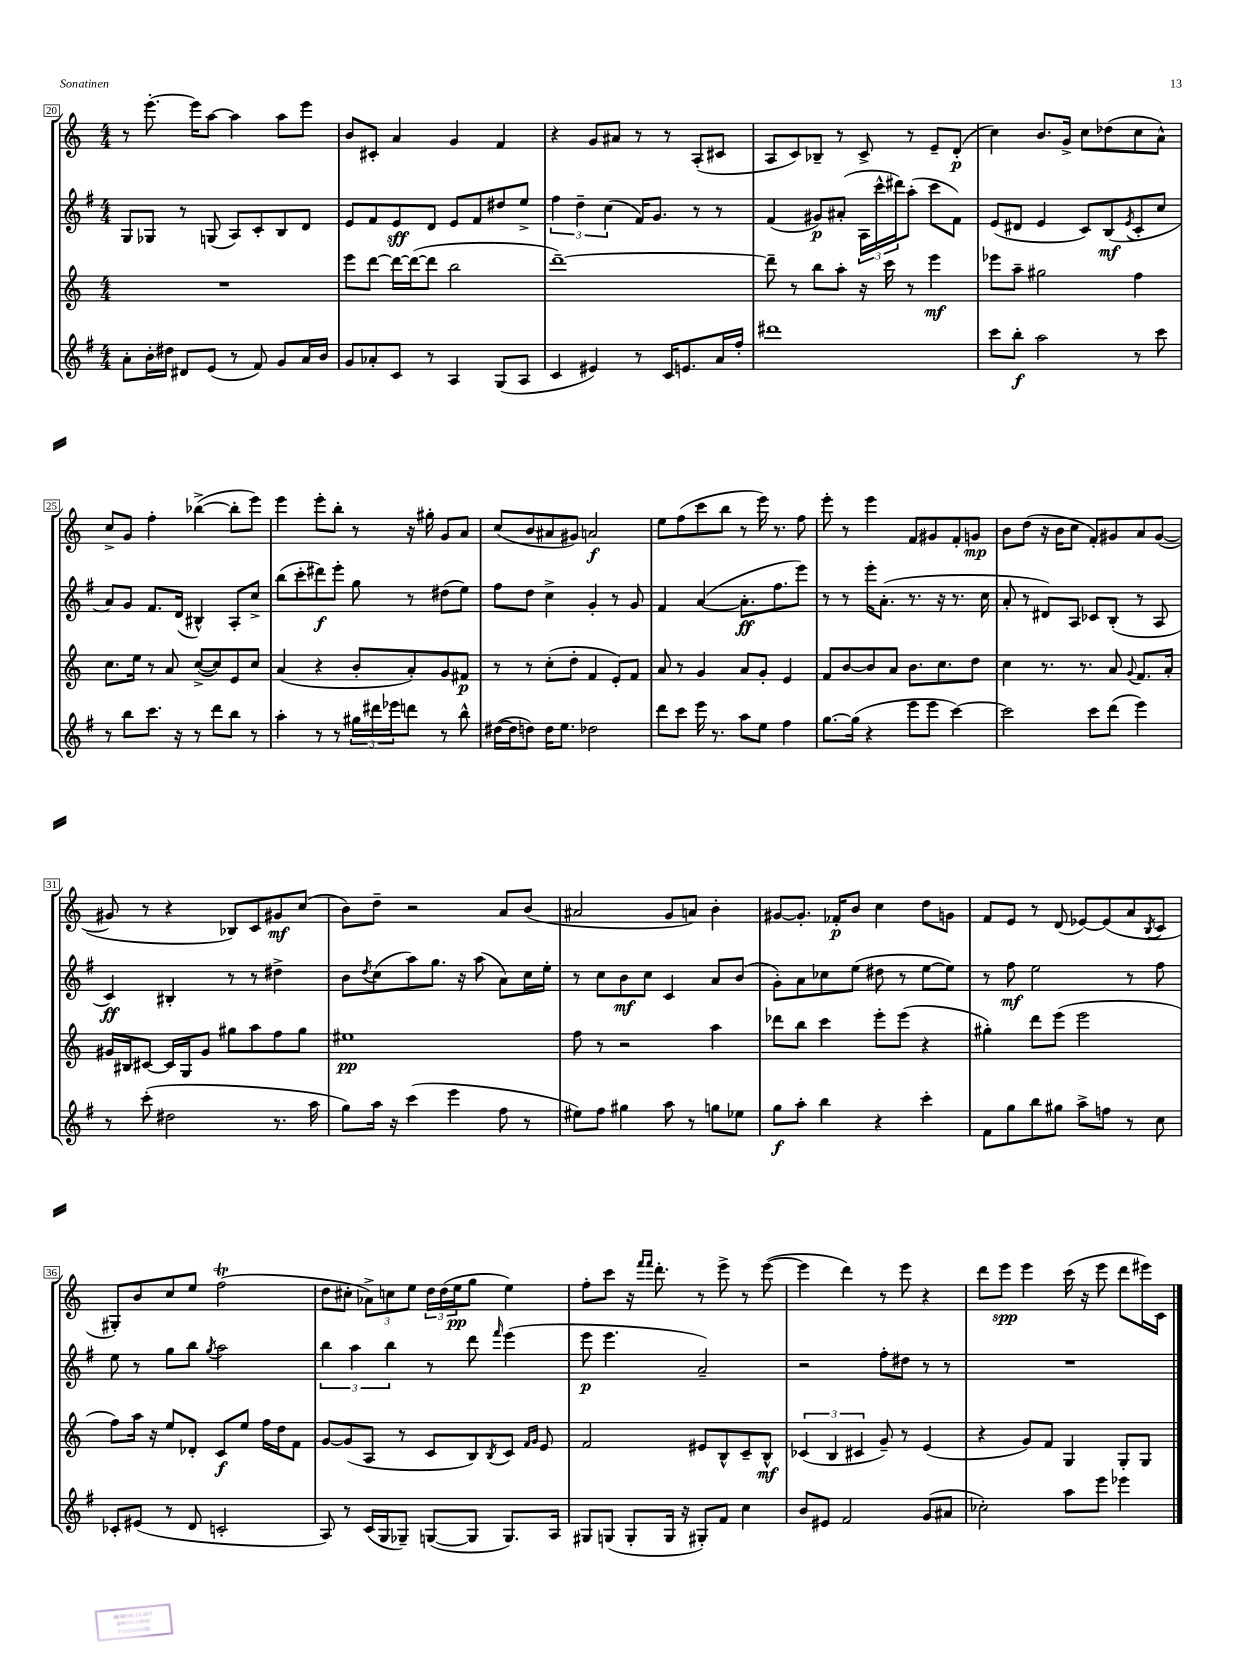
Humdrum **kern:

**kern	**kern	**kern	**kern
*staff4	*staff3	*staff2	*staff1
*clefG2	*clefG2	*clefG2	*clefG2
*k[f#]	*k[]	*k[f#]	*k[]
*M4/4	*M4/4	*M4/4	*M4/4
8a'\L	1r	8G/L	8r
16b'\L	.	8G-/J	[8.eee'\
16dd#\JJ	.	.	.
8d#/L	.	8r	.
.	.	.	16eee\]LK
(8e/J	.	(8G/	[8aa\J
8r	.	8A/L)	4aa\]
8f#/)	.	8c'/	.
8g/L	.	8B/	8aa\L
16a/L	.	8d/J	8eee\J
16b/JJ	.	.	.
=	=	=	=
8g/L	8eee\L	8e/L	8b/L
8a-'/	[8ddd\J	8f#/	8c#'/J
8c/J	16ddd\_LL	8e/	4a/
.	(16ddd\_J	.	.
8r	8ddd\]J	8d/J	.
4A/	2bb\	8e/L	4g/
.	.	8f#/	.
(8G/L	.	8dd#/	4f/
8A/J	.	8ee^/J	.
=	=	=	=
4c/	[1ddd~)	6ff#\	4r
.	.	6dd~\	.
4e#/)	.	.	8g/L
.	.	(6cc\	.
.	.	.	8a#/J
8r	.	16f#/LK)	8r
.	.	8.g/J	.
16c/LK	.	.	8r
8.e/	.	.	.
.	.	8r	(8A'/L
16a/L	.	8r	8c#/J
16ff#'/JJ	.	.	.
=	=	=	=
1ddd#	8ddd~\]	(4f#/	8A/L
.	8r	.	8c/)
.	8bb\L	8g#/L)	8B-~/J
.	8aa'\J	(8a#'/J	8r
.	16r	24A\LL	8c^/
.	.	24ccc^^\	.
.	16ccc\	.	.
.	.	24ddd#\J)	.
.	8r	(8aa'\J	8r
.	4eee\	8ccc\L	8e~/L
.	.	8f#\J)	(8d'/J
=	=	=	=
8ccc\L	8eee-\L	(8e/L	4cc\)
8bb'\J	8aa~\J	8d#/J	.
2aa\	2gg#\	4e/	8.b/L
.	.	.	16g^/Jk
.	.	8c/L)	8cc\L
.	.	(8B/	(8dd-\
.	.	8qe/	.
8r	4ff\	8c'/	8cc\
8ccc\	.	8cc/J	8a^^\J)
=	=	=	=
8r	8.cc\L	8a/L)	8cc^/L
8bb\L	.	8g/J	8g/J
.	16ee\Jk	.	.
8.ccc\J	8r	8.f#/L	4ff'\
.	8a/	.	.
16r	.	(16d/Jk	.
8r	([8cc^/L	4B#^^/)	([4bb-^\
8ddd\L	8cc/])	.	.
8bb\J	8e/	8A'/L	8bb-'\]L
8r	8cc/J	8cc^/J	8eee\J)
=	=	=	=
4aa'\	(4a/	(8bb\L	4eee\
.	.	8ccc'\	.
8r	4r	8ddd#\)	8eee'\L
8r	.	8eee'\J	8bb'\J
24gg#\LL	8b'/L	8gg\	8r
24ddd#\	.	.	.
24eee-\J	.	.	.
8ddd\J	8a'/)	8r	16r
.	.	.	16gg#'\
8r	8g/	(8dd#\L	8g/L
8bb^^\	8f#/J	8ee\J)	8a/J
=	=	=	=
([16dd#\LL	8r	8ff#\L	(8cc/L
16dd#\]J	.	.	.
8dd\J)	8r	8dd\J	8b/
16dd\LK	(8cc'\L	4cc^\	8a#/
8.ee\J	.	.	.
.	8dd'\J	.	8g#/J)
2dd-\	4f/	4g'/	2a/
.	8e'/L)	8r	.
.	8f/J	8g/	.
=	=	=	=
8ddd\L	8a/	4f#/	8ee\L
8ccc\J	8r	.	(8ff\
16eee\	4g/	([4a/	8ccc\
8.r	.	.	.
.	.	.	8bb\J
8aa\L	8a/L	8.a'\]L	8r
8ee\J	8g'/J	.	16eee\)
.	.	8.ff#\	8.r
4ff#\	4e/	.	.
.	.	8eee\J)	8ff\
=	=	=	=
[8.gg\L	8f/L	8r	8eee'\
.	[8b/	8r	8r
(16gg\]Jk	.	.	.
4r	8b/]	16eee'\LK	4eee\
.	.	(8.a'\J	.
.	8a/J	.	.
8eee\L	8.b\L	8.r	8f/L
8eee\J	.	.	8g#/
.	8.cc\	16r	.
[4ccc\)	.	8.r	8f'/
.	8dd\J	.	8g/J
.	.	16cc\	.
=	=	=	=
2ccc\]	4cc\	8a'/	8b\L
.	.	8r	(8dd\J
.	8.r	8d#/L)	16r
.	.	.	16b\LK
.	.	8A/J	8cc\J
.	8.r	.	.
8ccc\L	.	8c-/L	8f'/L)
(8ddd\J	8a/	(8B'/J	8g#/
.	8qqg/	.	.
4eee\)	8.f/L	8r	8a/
.	.	8A/	([8g#/J
.	16a'/Jk	.	.
=	=	=	=
8r	16g#/LL	4c/)	8g#/]
.	16B#/J	.	.
(8ccc'\	[8c#/J	.	8r
2dd#\	16c#/]LL	4B#'/	4r
.	16G/J	.	.
.	8g#/J	.	.
.	8gg#\L	8r	8B-/L)
.	8aa\	8r	8c/
8.r	8ff\	4dd#^\	8g#/
.	8gg#\J	.	(8cc/J
16aa\	.	.	.
=	=	=	=
8gg\L)	1ee#	8b\L	8b\L)
.	.	8qdd/	.
16aa\Jk	.	(8cc\	8dd~\J
16r	.	.	.
(4ccc\	.	8aa\)	2r
.	.	8.gg\J	.
4eee\	.	.	.
.	.	16r	.
.	.	(8aa\	.
8ff#\	.	8a\L)	8a/L
8r	.	16cc\L	(8b/J
.	.	16ee'\JJ	.
=	=	=	=
8ee#\L)	8ff\	8r	2a#/
8ff#\J	8r	8cc\L	.
4gg#\	2r	8b\	.
.	.	8cc\J	.
8aa\	.	4c/	8g/L
8r	.	.	8a/J)
8gg\L	4aa\	8a/L	4b'\
8ee-\J	.	(8b/J	.
=	=	=	=
8gg\L	8ddd-\L	8g'\L)	[8g#/L
8aa'\J	8bb\J	8a\	8.g#'/]J
4bb\	4ccc\	8cc-\	.
.	.	.	16f-'/LK
.	.	(8ee\J	8b/J
4r	8eee'\L	8dd#\	4cc\
.	(8eee\J	8r	.
4ccc'\	4r	[8ee\L	8dd\L
.	.	8ee\]J)	8g\J
=	=	=	=
8f#\L	4gg#'\)	8r	8f/L
8gg\	.	8ff#\	8e/J
8bb\	8ddd\L	2ee\	8r
8gg#\J	(8eee\J	.	(8d/
8aa^\L	2eee\	.	[8e-/L)
8ff\J	.	.	(8e-/]
8r	.	8r	8a/
.	.	.	8qB/
8cc\	.	8ff#\	8c/J
=	=	=	=
8c-'/L	8ff\L)	8ee\	8G#'/L)
(8e#/J	16aa\Jk	8r	8b/
.	16r	.	.
8r	8ee/L	8gg\L	8cc/
8d/	8d-'/J	8bb\J	8ee/J
.	.	8qgg/	.
2c'/	8c/L	2aa\	(2ff\
.	8ee/J	.	.
.	16ff\LL	.	.
.	16dd\J	.	.
.	8f\J	.	.
=	=	=	=
8A/)	[8g/L	6bb\	8dd\L
8r	(8g/]	.	8cc#'\J
.	.	6aa\	.
(16c/LL	8A/J	.	12a-^\L)
16G/J	.	.	.
.	.	6bb\	12cc\
8G-~/J)	8r	.	.
.	.	.	12ee\J
([8G/L	8c/L	8r	24dd\LL
.	.	.	(24dd\
.	.	.	24ee\J
8G/]J	8B/)	8ddd\	8gg\J
.	8qB/	16qqfff#/	.
8.G/L)	8c/J	(4eee\	4ee\)
.	16qqf/LL	.	.
.	16qqg/JJ	.	.
.	8e/	.	.
16A/Jk	.	.	.
=	=	=	=
8G#/L	2f/	8eee\	8ff'\L
(8G/J	.	4.eee\	8ccc\J
8G'/L	.	.	16r
.	.	.	16qqfff/LL
.	.	.	16qqfff/JJ
.	.	.	8.ddd'\
16G/Jk	.	.	.
16r	.	.	.
8G#'/L)	8e#/L	2a~/)	8r
8f#/J	8B^^/	.	8eee^\
4cc\	8c~/	.	8r
.	8B^^/J	.	([8eee\
=	=	=	=
8b/L	(6c-/	2r	4eee\]
8e#/J	.	.	.
.	6B/	.	.
2f#/	.	.	4ddd\)
.	6c#/	.	.
.	8g~/)	8ff#'\L	8r
.	8r	8dd#\J	8eee\
(8g/L	(4e/	8r	4r
8a#/J	.	8r	.
=	=	=	=
2cc-'\)	4r	1r	8ddd\L
.	.	.	8eee\J
.	8g/L)	.	4eee\
.	8f/J	.	.
8aa\L	4G/	.	(16ccc\
.	.	.	16r
8eee\J	.	.	8eee\
4eee-\	8G'/L	.	8ddd\L
.	8G/J	.	16eee#\L)
.	.	.	16c\JJ
==	==	==	==
*-	*-	*-	*-
